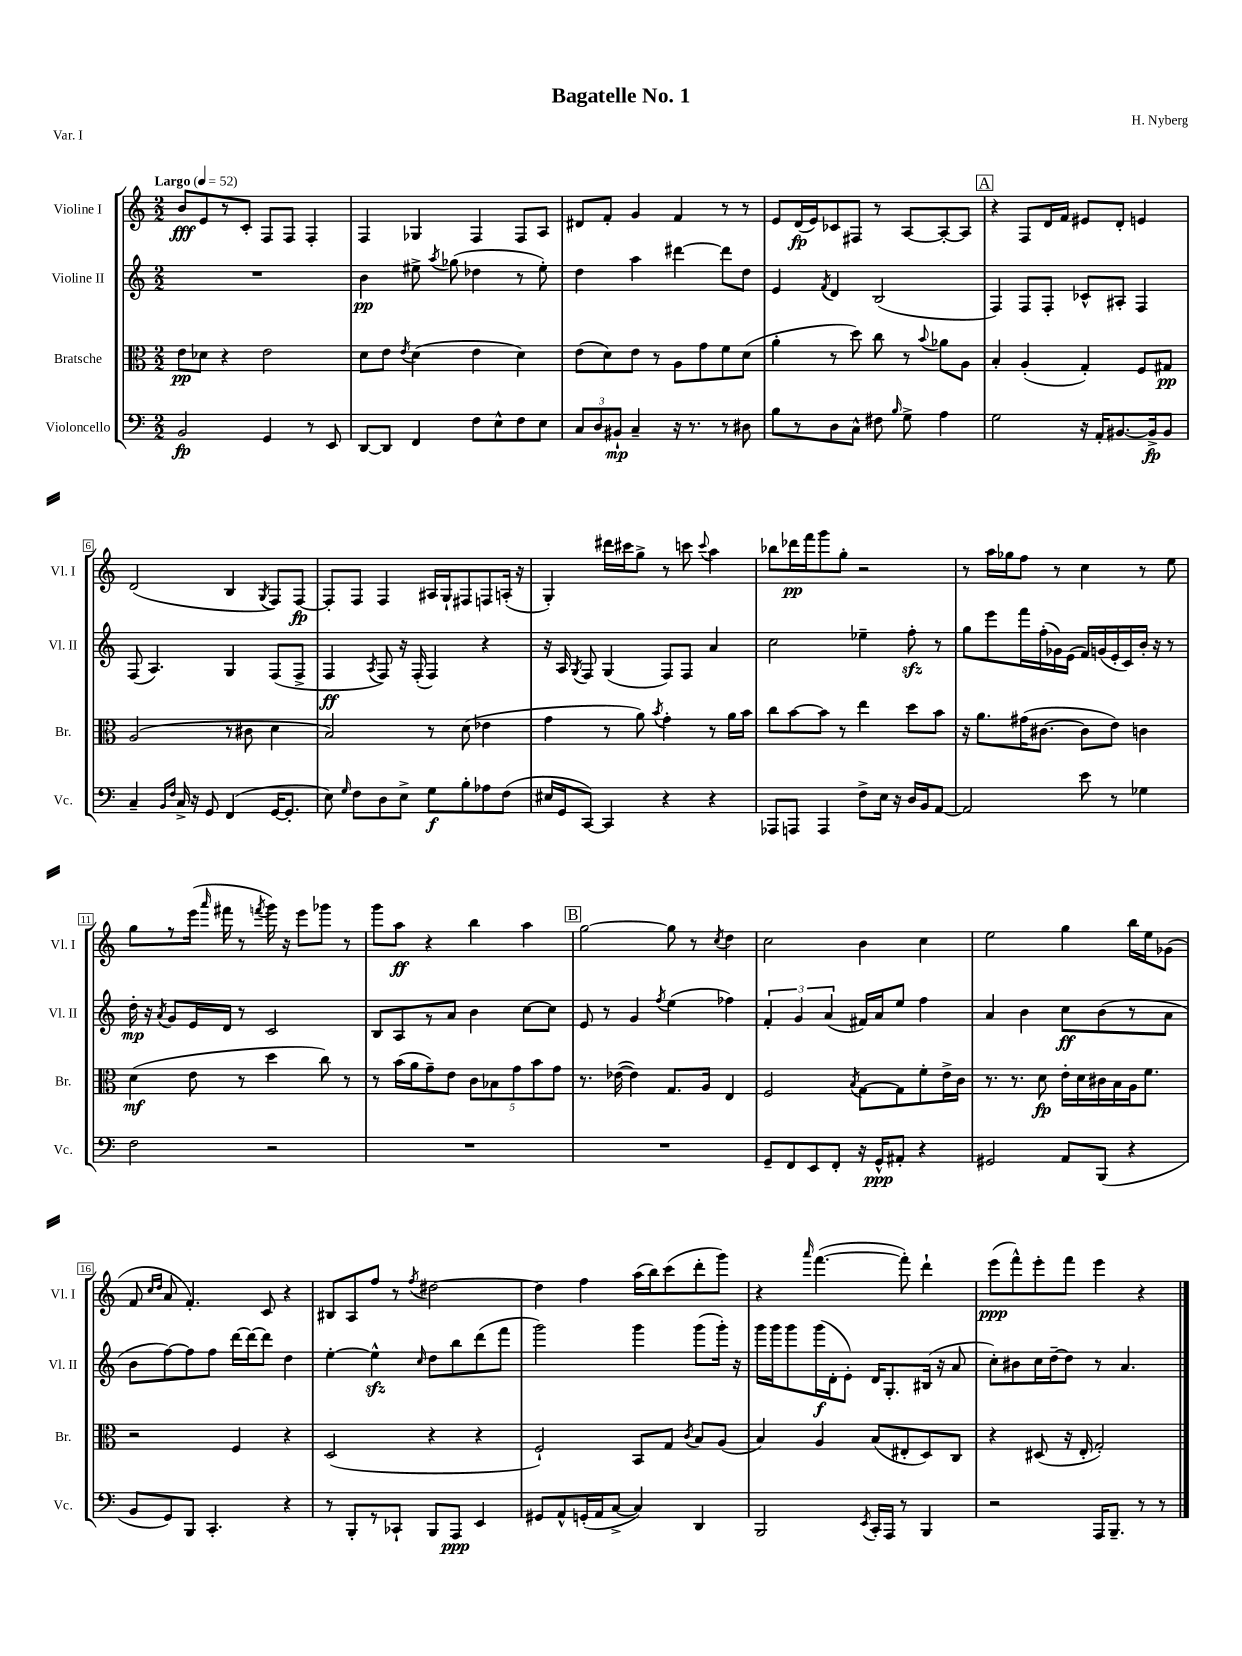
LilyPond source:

\header { title = "Bagatelle No. 1" composer = "H. Nyberg" piece = "Var. I" }
<<
\new StaffGroup <<
\new Staff = "s0" \with { instrumentName = "Violine I" shortInstrumentName = "Vl. I" } {
    \clef treble \key c \major \numericTimeSignature \time 2/2 \tempo "Largo" 4 = 52
    \autoBeamOff b'8[\fff e'8 r8 c'8]-. f8[ f8] f4-. |
    f4 ges4 f4 f8[ a8] |
    dis'8[ f'8]-. g'4 f'4 r8 r8 |
    e'8[ d'16\fp( e'16) ces'8 fis8] r8 a8[~ a8~-. a8] |
    \mark \markup { \box "A" } r4 f8[ d'16 f'16] eis'8[ d'8]-. e'4 |
    d'2( b4 \acciaccatura { g8 } f8[) f8]~\fp |
    f8[-. f8] f4 ais16[ g16-! fis8 f8 a16]-.( r16 |
    g4-.) dis'''16[ cis'''16 g''8]-> r8 c'''8 \appoggiatura { c'''8 } a''4 |
    bes''8[ des'''16\pp f'''16 g'''8 g''8]-. r2 |
    r8 a''16[ ges''16 f''8] r8 c''4 r8 e''8 |
    g''8[ r8 e'''16]( \grace { a'''16 } fis'''16 r8 \acciaccatura { f'''8 } g'''16) r16 e'''8[ ges'''8] r8 |
    g'''8[ a''8]\ff r4 b''4 a''4 |
    \mark \markup { \box "B" } g''2~ g''8 r8 \acciaccatura { c''8 } d''4 |
    c''2 b'4 c''4 |
    e''2 g''4 b''16[ e''16 ges'8]( |
    f'8 \grace { c''16[ d''16] } a'8 f'4.-.) c'8 r4 |
    bis8[ a8 f''8] r8 \acciaccatura { f''8 } dis''2~ |
    dis''4 f''4 a''16[( b''16) c'''8( d'''8-. g'''8]) |
    r4 \grace { a'''16 } f'''4.~( f'''8-.) d'''4-! |
    e'''8[\ppp( f'''8-^) e'''8-. f'''8] e'''4 r4 \bar "|." |
}
\new Staff = "s1" \with { instrumentName = "Violine II" shortInstrumentName = "Vl. II" } {
    \clef treble \key c \major \numericTimeSignature \time 2/2
    \autoBeamOff R1 |
    b'4\pp eis''8-> \acciaccatura { a''8 } ges''8( des''4 r8 eis''8-.) |
    d''4 a''4 dis'''4~ dis'''8[ d''8] |
    e'4 \acciaccatura { f'8 } d'4 b2( |
    \mark \markup { \box "A" } f4) f8[ f8]-. ces'8[-^ ais8]-. f4 |
    f8( a4.) g4 f8[( f8]-> |
    f4\ff \acciaccatura { a8 } f8) r16 f16-.( f4) r4 |
    r16 a16 \acciaccatura { g8 } f8 g4( f8[) f8] a'4 |
    c''2 ees''4-- f''8-.\sfz r8 |
    g''8[ e'''8 f'''16 f''16-.( ges'16) e'16]( f'16[) g'16( e'16-. c'16) b'16]-. r16 r8 |
    d''16-.\mp r16 \acciaccatura { a'8 } g'8[ e'16 d'16] r8 c'2 |
    b8[ a8 r8 a'8] b'4 c''8[~ c''8] |
    \mark \markup { \box "B" } e'8 r8 g'4 \acciaccatura { f''8 } e''4( fes''4) |
    \tuplet 3/2 { f'4-. g'4 a'4( } fis'16[) a'16 e''8] f''4 |
    a'4 b'4 c''8[\ff b'8( r8 a'8] |
    b'8[ f''8~) f''8 f''8] d'''16[~ d'''16~ d'''8] d''4 |
    e''4~-. e''4-^\sfz \grace { c''16 } d''8[ b''8 d'''8( f'''8] |
    g'''2) g'''4 g'''8[( g'''16]-.) r16 |
    g'''16[ g'''16 g'''8 g'''16\f( d'16-. e'8]-.) d'16[ g8.-. bis16]( r16 a'8 |
    c''8[-.) bis'8 c''16 d''16~-- d''8] r8 a'4. \bar "|." |
}
\new Staff = "s2" \with { instrumentName = "Bratsche" shortInstrumentName = "Br." } {
    \clef alto \key c \major \numericTimeSignature \time 2/2
    \autoBeamOff e'8[\pp des'8] r4 e'2 |
    d'8[ e'8] \acciaccatura { e'8 } d'4( e'4 d'4) |
    e'8[( d'8) e'8] r8 a8[ g'8 f'8 d'8]( |
    a'4-. r8 d''8) c''8 r8 \appoggiatura { b'8 } aes'8[ a8] |
    \mark \markup { \box "A" } b4-. a4-.( g4-.) f8[ gis8]\pp |
    a2( r8 cis'8 d'4 |
    b2) r8 d'8( ees'4 |
    g'4 r8 a'8) \acciaccatura { b'8 } g'4-. r8 a'16[ b'16] |
    c''8[ b'8~ b'8] r8 e''4 d''8[ b'8] |
    r16 a'8.[ gis'16( cis'8.]~ cis'8[ e'8]) c'4 |
    d'4\mf( e'8 r8 d''4 c''8) r8 |
    r8 b'16[( a'16 g'8--) e'8] \tuplet 5/4 { c'8[ bes8 g'8 b'8 g'8] } |
    \mark \markup { \box "B" } r8. ees'16~( ees'4) g8.[ a16] e4 |
    f2 \acciaccatura { b8 } g8[~ g8 f'8-. e'16-> c'16] |
    r8. r8. d'8\fp e'16[-. d'16 cis'16 b16 a16 f'8.] |
    r2 f4 r4 |
    d2( r4 r4 |
    f2-!) b,8[ g8] \acciaccatura { c'8 } b8[ a8]( |
    b4) a4 b8[( eis8-. d8) c8] |
    r4 dis8( r16 e16-. g2-.) \bar "|." |
}
\new Staff = "s3" \with { instrumentName = "Violoncello" shortInstrumentName = "Vc." } {
    \clef bass \key c \major \numericTimeSignature \time 2/2
    \autoBeamOff b,2\fp g,4 r8 e,8 |
    d,8[~ d,8] f,4 f8[ e8-^ f8 e8] |
    \tuplet 3/2 { c8[ d8 bis,8]-!\mp } c4-- r16 r8. r8 dis8 |
    b8[ r8 d8 c8]-^ fis8 \grace { b16 } g8-> a4 |
    \mark \markup { \box "A" } g2 r16 a,16[-. bis,8.~ bis,16->\fp bis,8] |
    c4-- \grace { b,16[ f16] } c16-> r16 g,8 f,4( g,16[~ g,8.]-. |
    e8) \grace { g16 } f8[ d8 e8]-> g8[\f b8-. aes8 f8]( |
    eis16[ g,16 c,8]~) c,4 r4 r4 |
    aes,,8[ a,,8] a,,4 f8[-> e16] r16 d16[ b,16 a,8]~ |
    a,2 e'8 r8 ges4 |
    f2 r2 |
    R1 |
    \mark \markup { \box "B" } R1 |
    g,8[-- f,8 e,8 f,8]-. r16 g,16[-^\ppp ais,8]-. r4 |
    gis,2 a,8[ b,,8]( r4 |
    b,8[ g,8) b,,8] c,4.-. r4 |
    r8 b,,8[-. r8 ces,8]-! b,,8[ a,,8]\ppp e,4 |
    gis,8[ a,8-^ g,16-.( a,16 c8]~-> c4) d,4 |
    b,,2 \acciaccatura { e,8 } c,16[-. a,,16] r8 b,,4 |
    r2 a,,16[ b,,8.]-- r8 r8 \bar "|." |
}
>>
>>
\layout { \context { \Score \override BarNumber.stencil = #(make-stencil-boxer 0.1 0.3 ly:text-interface::print) } }
